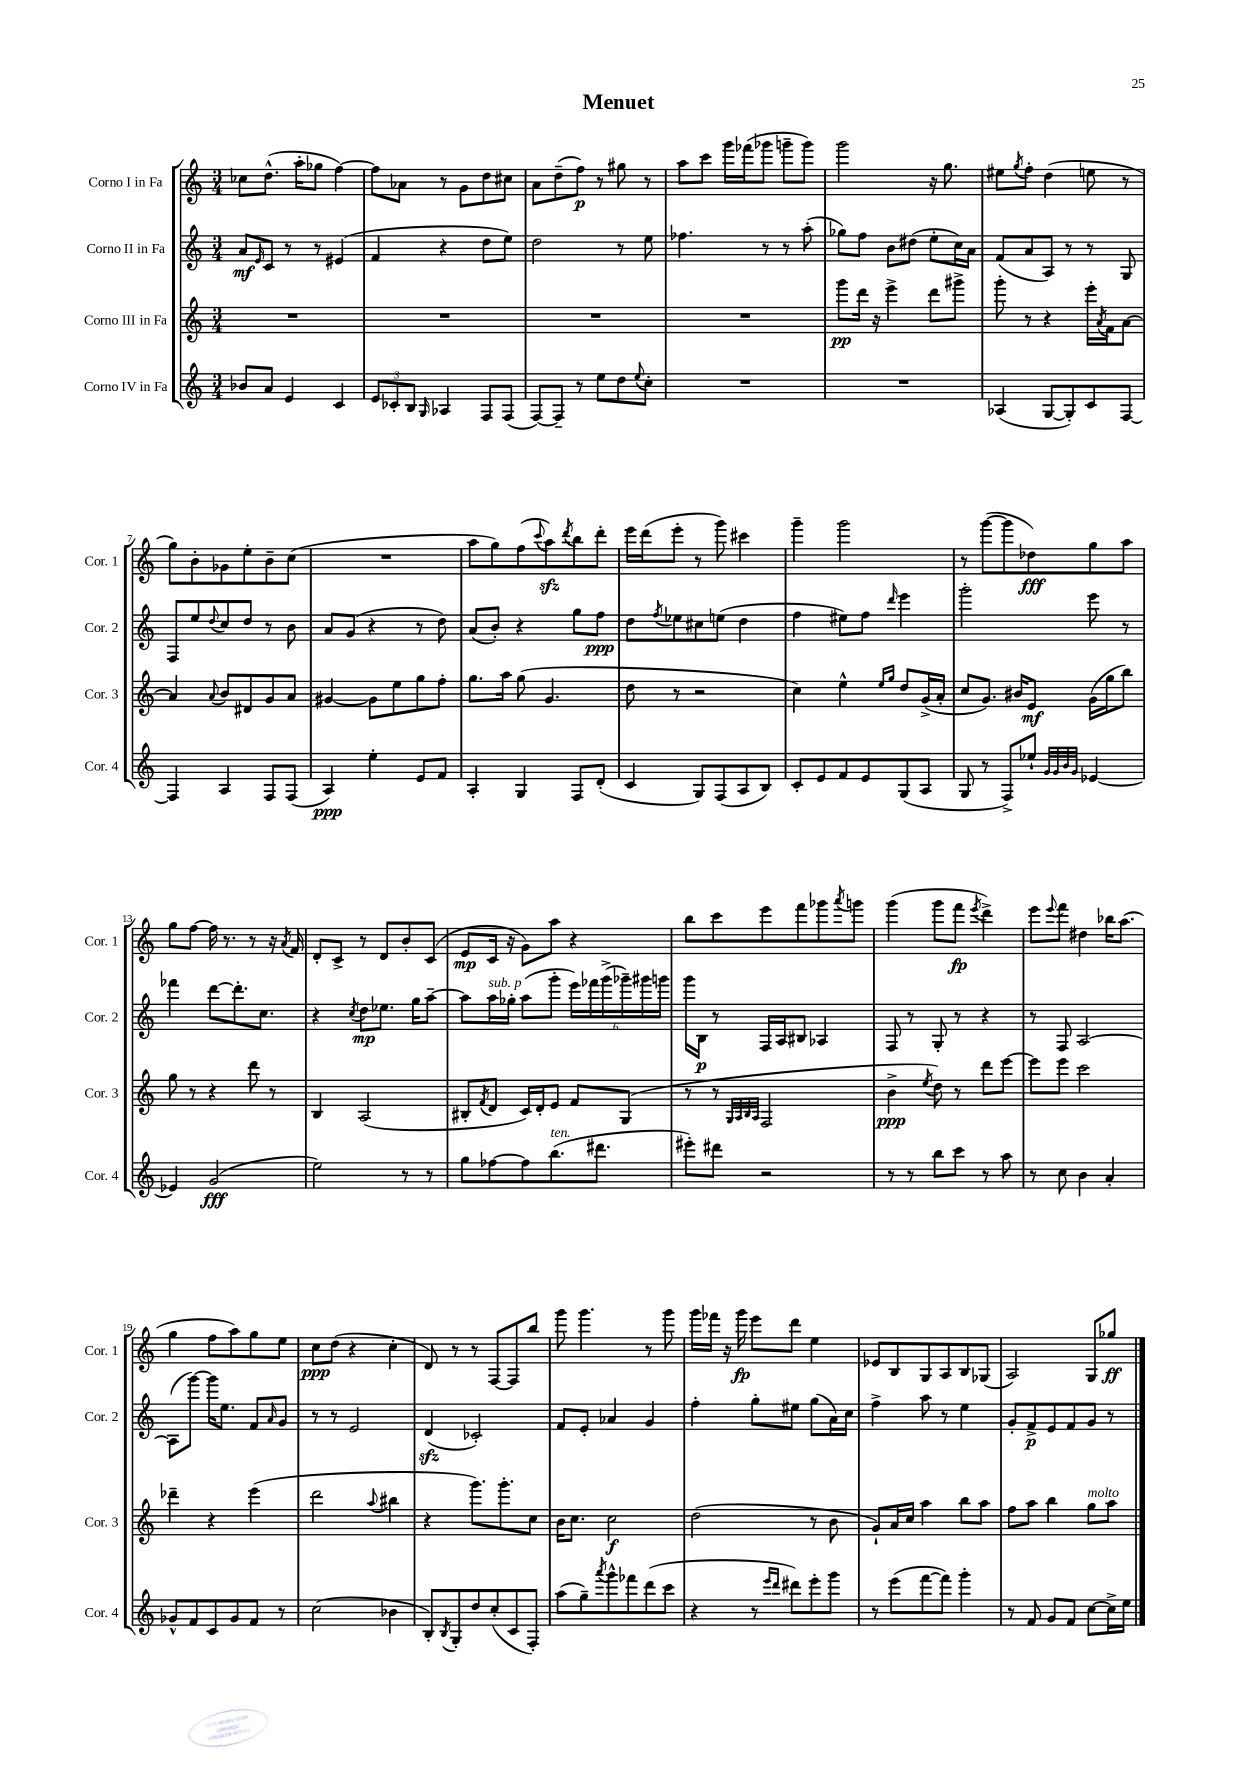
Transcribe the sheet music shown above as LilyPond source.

\header { title = "Menuet" }
<<
\new StaffGroup <<
\new Staff = "s0" \with { instrumentName = "Corno I in Fa" shortInstrumentName = "Cor. 1" } {
    \clef treble \key c \major \numericTimeSignature \time 3/4
    ces''8 d''8.-^( a''16-. ges''8 f''4~) |
    f''8 aes'8 r8 g'8 d''8 cis''8 |
    a'8 d''8--( f''8\p) r8 gis''8 r8 |
    a''8 c'''8 g'''16 fes'''16( ges'''8 g'''8-- g'''8) |
    g'''2 r16 g''8. |
    eis''8 \acciaccatura { g''8 } f''8-. d''4( e''8 r8 |
    g''8) b'8-. ges'8 e''8-. b'8-- c''8( |
    R2. |
    a''8 g''8) f''8( \appoggiatura { c'''8 } a''8\sfz) \acciaccatura { d'''8 } b''8 d'''8-. |
    e'''16 d'''16( e'''8-. r8 g'''8) cis'''4 |
    g'''4-- g'''2 |
    r8 g'''8~( g'''8 des''8\fff) g''8 a''8 |
    g''8 f''8~ f''16 r8. r8 r16 \acciaccatura { a'8 } f'16 |
    d'8-. c'8-> r8 d'8 b'8-. c'8( |
    e'8\mp c'16 r16 g'8) a''8 r4 |
    b''8 c'''8 e'''8 f'''8 ges'''8 \acciaccatura { a'''8 } g'''8 |
    g'''4( g'''8 f'''8\fp \acciaccatura { e'''8 } d'''4->) |
    e'''8 \appoggiatura { e'''8 } f'''8 dis''4 bes''16 a''8.( |
    g''4 f''8 a''8) g''8 e''8 |
    c''8\ppp d''8( r4 c''4-. |
    d'8) r8 r8 f8~ f8 b''8 |
    g'''8 g'''4. r8 g'''8 |
    g'''16 fes'''16 r16 g'''16\fp e'''8 d'''8 e''4 |
    ees'8 b8 g8 a8 b8 ges8( |
    a2) g8 ges''8\ff \bar "|." |
}
\new Staff = "s1" \with { instrumentName = "Corno II in Fa" shortInstrumentName = "Cor. 2" } {
    \clef treble \key c \major \numericTimeSignature \time 3/4
    a'8\mf \grace { e'16 } c'8 r8 r8 eis'4( |
    f'4 r4 d''8 e''8) |
    d''2 r8 e''8 |
    fes''4. r8 r8 a''8-.( |
    ges''8) f''8 b'8 dis''8( e''8-. c''16) a'16 |
    f'8( a'8 a8) r8 r8 g8 |
    f8 e''8 \appoggiatura { d''8 } c''8 d''8 r8 b'8 |
    a'8 g'8( r4 r8 d''8) |
    a'8( b'8-.) r4 g''8 f''8\ppp |
    d''8 \acciaccatura { f''8 } ees''8 cis''8 e''8( d''4 |
    f''4 eis''8) f''8 \grace { d'''16 } e'''4 |
    g'''2-. e'''8 r8 |
    fes'''4 d'''8~ d'''8.-. c''8. |
    r4 \acciaccatura { c''8 } d''8\mp ees''8. g''16 a''8~-- |
    a''8 a''16^\markup { \italic "sub. p" } ges''16-. a''8( g'''8-. \tuplet 6/4 { e'''16) fes'''16 g'''16->( ges'''16--) gis'''16 g'''16 } |
    g'''16 b16\p r8 f16 a16 bis8 aes4 |
    f8 r8 g8-. r8 r4 |
    r8 f8 a2~ |
    a8( g'''8~) g'''16 e''8. f'8 \grace { a'16 } g'8 |
    r8 r8 e'2 |
    d'4\sfz( ces'2-.) |
    f'8 e'8-. aes'4 g'4 |
    f''4-. g''8-. eis''8 g''8( a'16) c''16 |
    f''4-> a''8 r8 e''4 |
    g'8-. f'8->\p e'8 f'8 g'8 r8 \bar "|." |
}
\new Staff = "s2" \with { instrumentName = "Corno III in Fa" shortInstrumentName = "Cor. 3" } {
    \clef treble \key c \major \numericTimeSignature \time 3/4
    R2. |
    R2. |
    R2. |
    R2. |
    g'''8\pp d'''16 r16 e'''4-> d'''8 gis'''8-> |
    g'''8-. r8 r4 e'''16-. \acciaccatura { a'8 } f'16 a'8~ |
    a'4 \appoggiatura { a'8 } b'8 dis'8 g'8 a'8 |
    gis'4~ gis'8 e''8 g''8 f''8-. |
    g''8. a''16 g''8( g'4. |
    d''8 r8 r2 |
    c''4) e''4-^ \grace { e''16 g''16 } d''8 g'16->( a'16-. |
    c''8 g'8.) bis'16 e'8\mf g'16( g''16 b''8) |
    g''8 r8 r4 d'''8 r8 |
    b4 a2( |
    bis8-. \acciaccatura { f'8 } d'8 c'16) d'16-. e'8 f'8 g8( |
    r8 r8 \grace { g32 a32 b32 a32 } f2 |
    b'4->\ppp \acciaccatura { e''8 } d''8) r8 d'''8 e'''8~ |
    e'''8 e'''8 c'''2 |
    des'''4-- r4 e'''4( |
    d'''2 \appoggiatura { a''8 } bis''4 |
    r4 g'''8.) g'''8.-. c''8 |
    b'16 c''8. c''2\f |
    d''2( r8 b'8 |
    g'8-!) a'16 c''16 a''4 b''8 a''8 |
    f''8 a''8 b''4 g''8^\markup { \italic "molto" } a''8 \bar "|." |
}
\new Staff = "s3" \with { instrumentName = "Corno IV in Fa" shortInstrumentName = "Cor. 4" } {
    \clef treble \key c \major \numericTimeSignature \time 3/4
    bes'8 a'8 e'4 c'4 |
    \tuplet 3/2 { e'8 ces'8-. b8 } \grace { g16 } aes4 f8 f8( |
    f8~) f8-- r8 e''8 d''8 \appoggiatura { e''8 } c''8-. |
    R2. |
    R2. |
    aes4( g8~ g8-.) c'8 f8~ |
    f4 a4 f8 f8( |
    a4\ppp) e''4-. e'8 f'8 |
    a4-. g4 f8 d'8-.( |
    c'4 g8) f8( a8 b8) |
    c'8-. e'8 f'8 e'8 g8( a8 |
    g8 r8 f8->) ees''8-! \grace { g'32 g'32 b'32 g'32 } ees'4~ |
    ees'4 g'2\fff( |
    e''2) r8 r8 |
    g''8 fes''8~ fes''8 b''8.^\markup { \italic "ten." }( dis'''8. |
    eis'''8-.) dis'''8 r2 |
    r8 r8 b''8 c'''8 r8 a''8 |
    r8 c''8 b'4 a'4-. |
    ges'8-^ f'8 c'8 ges'8 f'8 r8 |
    c''2( bes'4 |
    b8-.) \acciaccatura { b8 } g8-. d''8 c''8-.( c'8 f8-.) |
    a''8( g''8--) \acciaccatura { a'''8 } g'''8-^ fes'''8 d'''8( c'''8 |
    r4 r8 \grace { e'''16 d'''16 } dis'''8) e'''8-. g'''8 |
    r8 e'''8( f'''8~ f'''8) g'''4-. |
    r8 f'8 g'8 f'8 c''8~ c''16-> e''16 \bar "|." |
}
>>
>>
